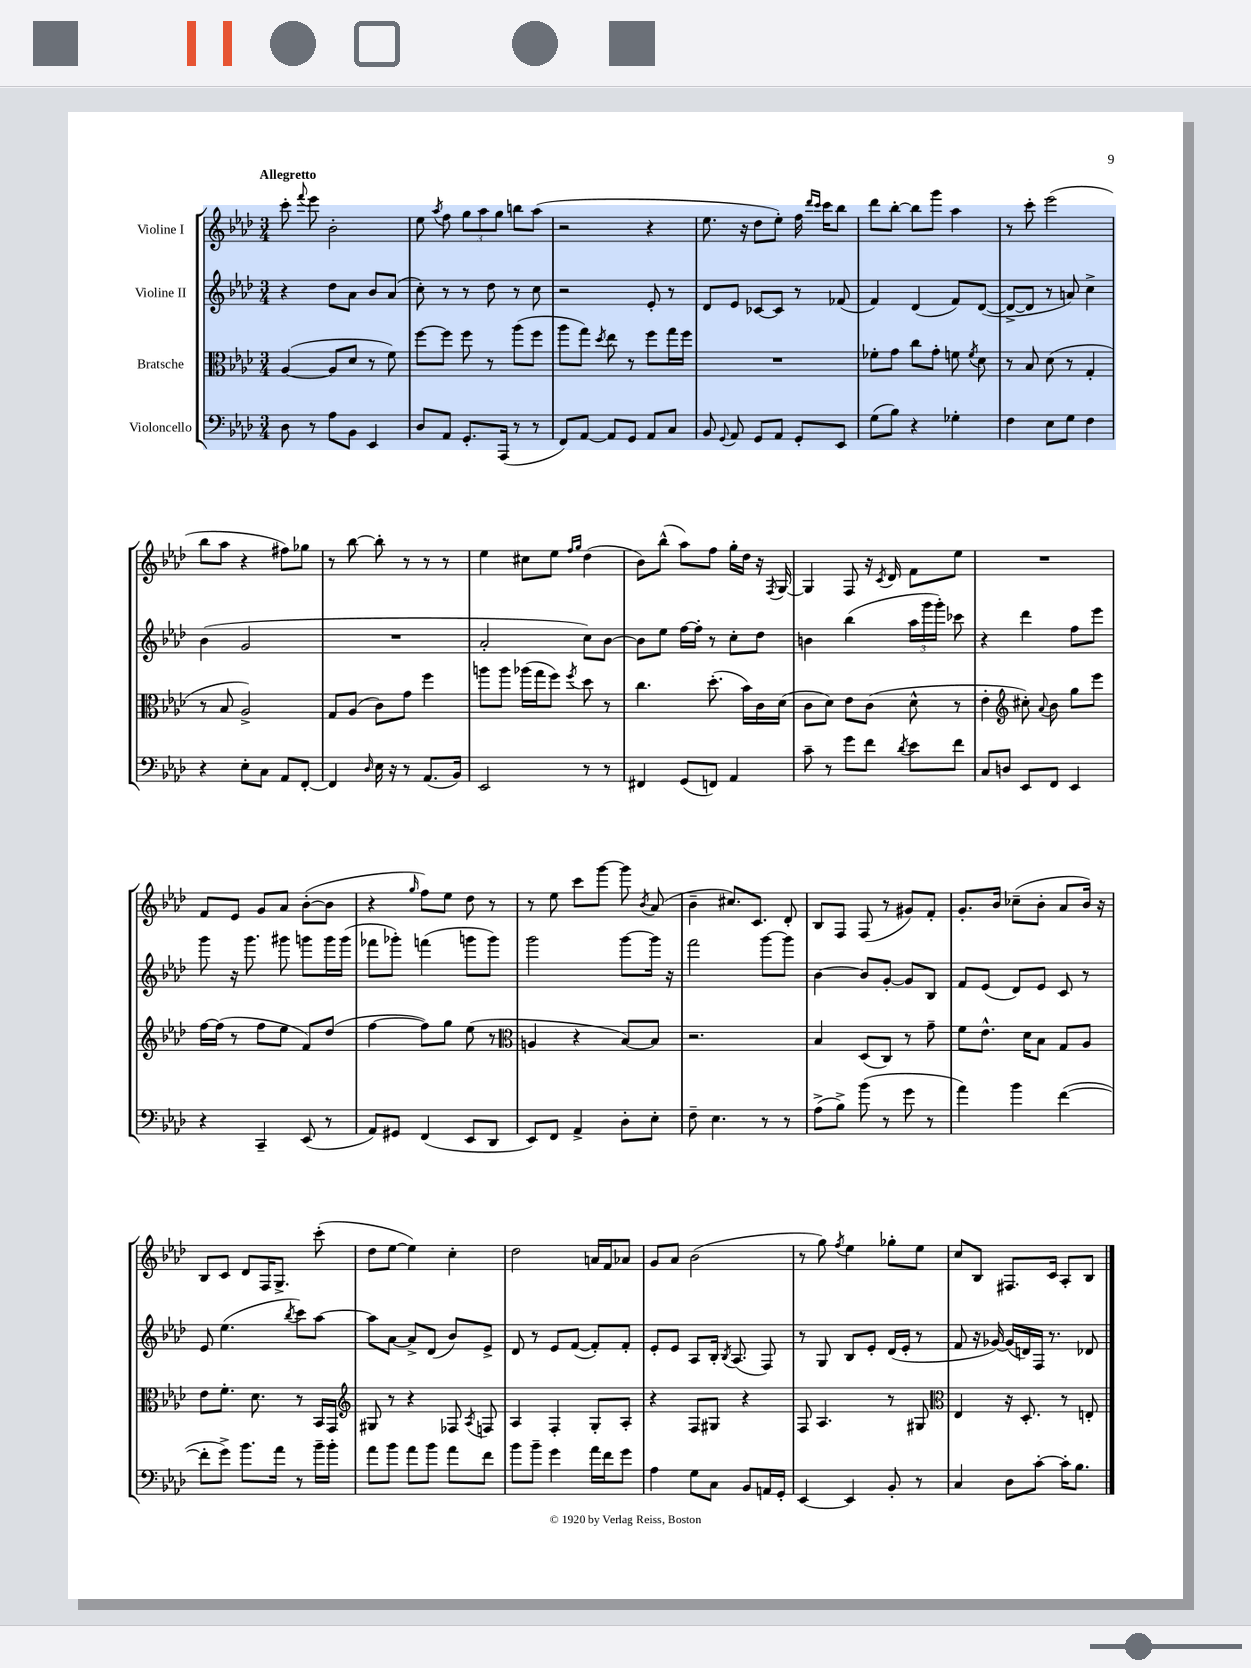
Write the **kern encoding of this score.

**kern	**kern	**kern	**kern
*staff4	*staff3	*staff2	*staff1
*clefF4	*clefC3	*clefG2	*clefG2
*k[b-e-a-d-]	*k[b-e-a-d-]	*k[b-e-a-d-]	*k[b-e-a-d-]
*M3/4	*M3/4	*M3/4	*M3/4
8D-	([4A-	4r	8ccc'
.	.	.	8qqfff
8r	.	.	8eee-
8A-	8A-]	8dd-	2b-'
8BB-	8d-	8a-	.
4EE-	8r	8b-	.
.	8f)	(8a-	.
=	=	=	=
8D-	[8ff	8cc')	8ee-
.	.	.	8qaa-
8AA-	8ff]	8r	8ff
8.GG'	8ff	8r	12gg
.	.	.	12aa-
.	8r	8dd-	.
.	.	.	12gg
(16AAA-	.	.	.
8r	(8aa-	8r	8bb
8r	8ff	8cc	(8aa-
=	=	=	=
8FF)	8aa-	2r	2r
[8AA-	8gg)	.	.
.	8qdd-	.	.
8AA-]	8ee-	.	.
8GG	8r	.	.
8AA-	8ff	8e-'	4r
8C	16gg	8r	.
.	16ff	.	.
=	=	=	=
8BB-	2.r	8d-	8.ee-
8qqGG	.	.	.
8AA-	.	8e-	.
.	.	.	16r
8GG	.	[8c-	8dd-
8AA-	.	8c-]	8ee-')
8GG'	.	8r	16ff
.	.	.	16qqddd-
.	.	.	16qqccc
.	.	.	16ccc
8EE-	.	(8f-	8bb-
=	=	=	=
(8G	8f-'	4f)	8ddd-
8B-)	8g	.	[8bb-'
4r	8cc	(4d-	8bb-]
.	8g'	.	8ggg
4G-'	8f	8f)	4aa-
.	8qf	.	.
.	8d-	([8d-	.
=	=	=	=
4F	8r	8d-^_	8r
.	8B-	8d-]	8ccc'
8E-	(8d-	8r	(2eee-
8G	8r	8a)	.
4F	4G'	4cc^	.
=	=	=	=
4r	8r	(4b-	8bb-
.	8B-	.	8aa-
8E-'	2A-^)	2g	4r
8C	.	.	.
8AA-	.	.	8ff#)
[8FF'	.	.	8gg-
=	=	=	=
4FF]	8G	2.r	8r
.	(8A-	.	[8bb-
16qqD-	.	.	.
16E-	8c)	.	8bb-']
16r	.	.	.
8r	8g	.	8r
(8.AA-	4ff	.	8r
.	.	.	8r
16BB-)	.	.	.
=	=	=	=
2EE-	8aa	2a-'	4ee-
.	8aa	.	.
.	(16aa-	.	8cc#
.	16gg	.	.
.	8ff)	.	8ee-
.	.	.	16qqff
.	8qff	.	16qqgg
8r	8dd-	8cc)	(4dd-
8r	8r	[8b-	.
=	=	=	=
4FF#	4.cc	8b-]	8b-)
.	.	8ee-	(8bb-^^
(8GG	.	[16ff	8aa-)
.	.	16ff']	.
8FF)	(8.dd-'	8r	8ff
4AA-	.	8cc'	16gg'
.	16b-)	.	16dd-
.	16c	8dd-	16r
.	.	.	8qF
.	(16d-	.	[16G
=	=	=	=
8c~	8c	4b	4G]
8r	8d-)	.	.
8g	8e-	(4bb-	8F
8f	(8c	.	16r
.	.	.	8qc
.	.	.	16d-
8qd-	.	.	.
8e-	8d-^^	24aa-	8f
.	.	24ggg	.
.	.	24ggg')	.
8f	8r	8ccc-	8ee-
=	=	=	=
8C	4e-'	4r	2.r
8D	.	.	.
*	*clefG2	*	*
8EE-	8cc#')	4ddd-	.
.	8qqa-	.	.
8FF	8b-	.	.
4EE-	8gg	8ff	.
.	8eee-	8eee-	.
=	=	=	=
4r	[16ff	8ggg	8f
.	(16ff]	.	.
.	8r	16r	8e-
.	.	8.ggg	.
4CC~	8ff	.	8g
.	8ee-	8ggg#	8a-
(8EE-	8f)	8ggg	([8b-'
8r	(8dd-	16ggg	8b-]
.	.	(16ggg	.
=	=	=	=
8AA-)	[4ff	8fff-	4r
8GG#	.	8ggg-')	.
.	.	.	16qqgg
(4FF	8ff])	(4fff	8ff)
.	8gg	.	8ee-
8EE-	(8ee-	8ggg	8dd-
8DD-	8r	8ggg)	8r
=	=	=	=
*	*clefC3	*	*
8EE-)	4A	2ggg	8r
8FF	.	.	8ee-
4AA-^	4r	.	8ccc
.	.	.	[8ggg
8D-'	[8B-)	[8ggg	8ggg]
.	.	.	8qb-
8E-'	8B-]	16ggg]	(8a-
.	.	16r	.
=	=	=	=
8F~	2.r	2fff	4b-~
4.E-	.	.	.
.	.	.	8.cc#)
.	.	.	8.c
8r	.	[8ggg	.
8r	.	8ggg]	8d-'
=	=	=	=
(8A-^	4B-	[4b-	8B-
8B-^)	.	.	8F
(8b-	(8D-	8b-]	(8F
8r	8C)	[8g'	8r
8g	8r	8g]	8g#)
8r	8g~	8B-	8f'
=	=	=	=
4a-)	8f	8f	8.g'
.	8.e-^^	(8e-	.
.	.	.	16b-
4b-	.	8d-)	(8cc-~
.	16d-	.	.
.	8B-	8e-	8b-'
([4f	8G	8c	8a-
.	8A-	8r	16b-)
.	.	.	16r
=	=	=	=
8f']	8e-	8e-	8B-
8g^)	8.f'	(4.ee-	8c
8.b-	.	.	8d-
.	8.d-	.	.
.	.	.	16F
16a-	.	.	8.G^
.	.	8qbb-	.
8r	8r	8ccc)	.
16b-~	16BB-	[8aa-	(8ccc'
16b-'	16GG	.	.
=	=	=	=
*	*clefG2	*	*
8a-	8G#	8aa-]	8dd-
8b-	8r	[8a-	[8ee-
8a-	4r	8a-^]	4ee-])
8b-	.	(8d-	.
8a-	8F-	8b-)	4cc'
.	8qA-	.	.
8f	8F	8e-^	.
=	=	=	=
8b-	4A-	8d-	2dd-
8b-~	.	8r	.
4g	4F'	8e-	.
.	.	([8f	.
16a-	8G'	8f'])	16a
16f	.	.	16f
8g	8A-'	8f'	8a-
=	=	=	=
4A-	4r	8e-'	8g
.	.	8e-	8a-
8G	8F	8A-	(2b-
8C	8G#	16B-'	.
.	.	8qB-	.
.	.	(8.A-	.
8BB-	4r	.	.
16AA	.	8F)	.
16GG'	.	.	.
=	=	=	=
[4EE-	8F	8r	8r
.	4.A-	8G	8gg)
.	.	.	8qff
4EE-]	.	8B-	4ee-
.	.	8e-'	.
8BB-'	8r	(16d-	8gg-'
.	.	16e-'	.
8r	8G#	8r	8ee-
=	=	=	=
*	*clefC3	*	*
4C	4E-	8f	8cc
.	.	16r	8B-
.	.	[16g-)	.
8D-	16r	(16g-]	8.F#
.	8.D-'	16d)	.
[8c'	.	16F	.
.	.	8.r	16c
16c']	8r	.	8A-'
8.B-	.	.	.
.	8E'	8d-	8B-
==	==	==	==
*-	*-	*-	*-
